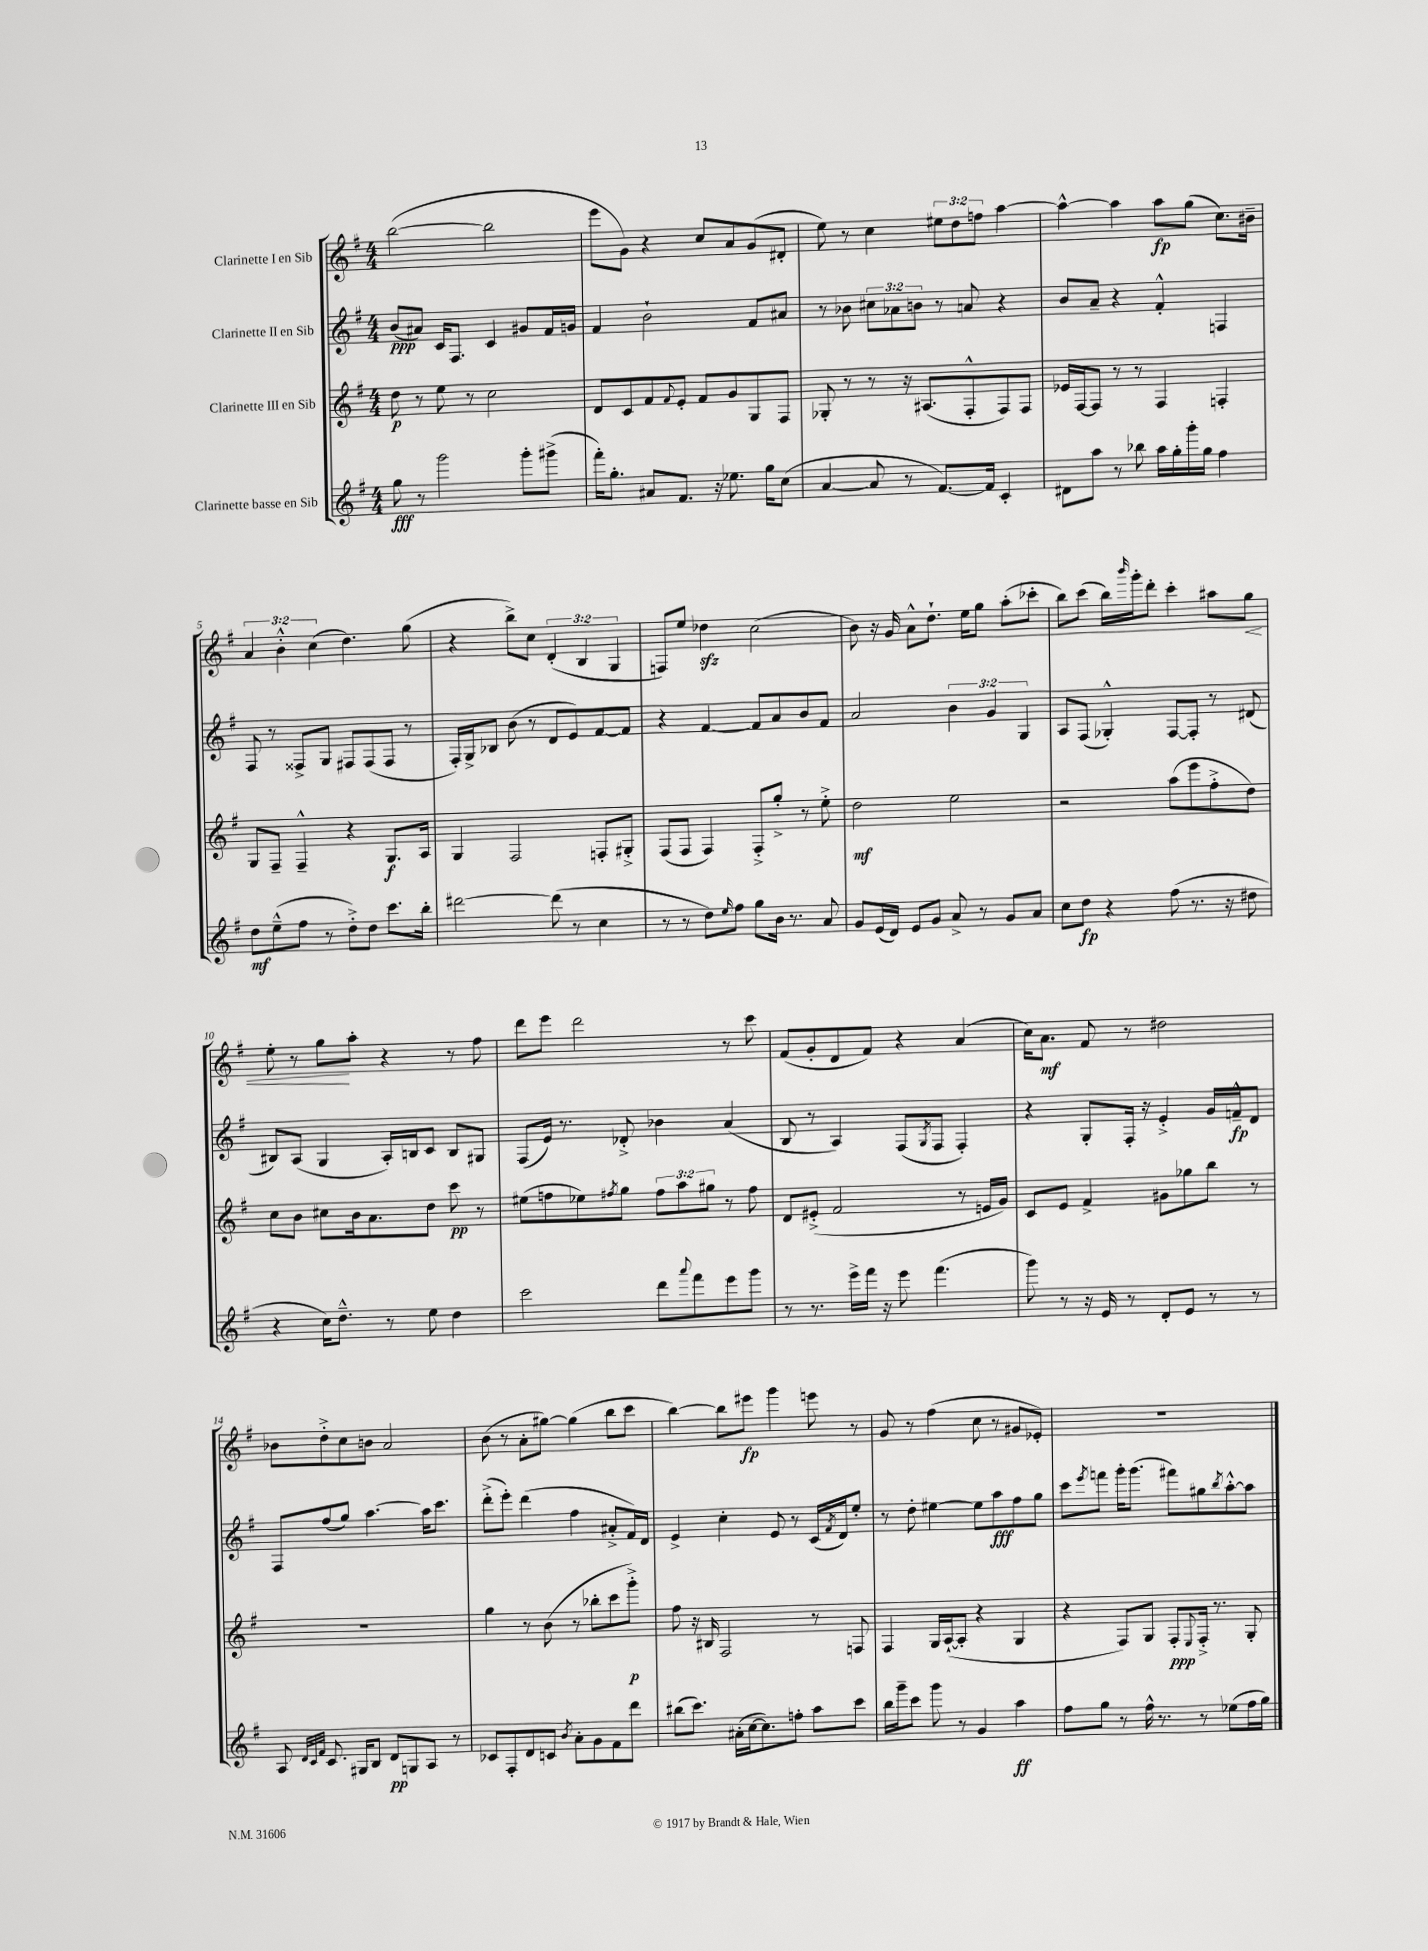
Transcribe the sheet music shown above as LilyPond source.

<<
\new StaffGroup <<
\new Staff = "s0" \with { instrumentName = "Clarinette I en Sib" } {
    \clef treble \key g \major \numericTimeSignature \time 4/4 \override Staff.TupletNumber.text = #tuplet-number::calc-fraction-text
    b''2~( b''2 |
    e'''8 g'8) r4 c''8 a'8 g'8( dis'8-. |
    e''8) r8 c''4 \tuplet 3/2 { eis''8 d''8 f''8 } a''4~ |
    a''4~-^ a''4 a''8\fp g''8( c''8.) bis'16-- |
    \tuplet 3/2 { a'4 b'4-.-^ c''4( } d''4.) g''8( |
    r4 b''8->) c''8 \tuplet 3/2 { d'4-.( b4 g4 } |
    f8) e''8 des''4\sfz c''2( |
    b'8) r16 g'16 a'8-^ d''8.-! e''16 g''8 a''8-.( ces'''8-. |
    b''8) c'''8( b''16) \grace { b'''16 } g'''16-. d'''8-. c'''4-. ais''8 g''8\< |
    e''8-. r8 g''8\! a''8-. r4 r8 fis''8 |
    d'''8 e'''8 d'''2 r8 c'''8 |
    fis'8( g'8-. d'8 fis'8) r4 a'4( |
    c''16) a'8.\mf fis'8 r8 dis''2 |
    bes'8 d''8-.-> c''8 b'8 a'2 |
    b'8( r8 a'8-. gis''8~) gis''4( b''8 c'''8 |
    b''4~) b''8 eis'''8\fp g'''4 e'''8 r8 |
    g'8 r8 fis''4( c''8 r8 gis'8 ees'8-.) |
    R1 \bar "|." |
}
\new Staff = "s1" \with { instrumentName = "Clarinette II en Sib" } {
    \clef treble \key g \major \numericTimeSignature \time 4/4 \override Staff.TupletNumber.text = #tuplet-number::calc-fraction-text
    b'8\ppp( ais'8) c'16 fis8. c'4 gis'8 fis'16 g'16 |
    fis'4 b'2-! fis'8 ais'8 |
    r8 bes'8 \tuplet 3/2 { cis''8 aes'8 b'8 } r8 a'8 r4 |
    b'8 a'8-- r4 fis'4-.-^ f4 |
    fis8 r8 fisis8-> g8 fis8 fis8( fis8 r8 |
    fis16-.) g16-> bes8 b'8( r8 d'8 e'8) fis'8~ fis'8 |
    r4 fis'4~ fis'8 a'8 b'8 fis'8 |
    a'2 \tuplet 3/2 { b'4 g'4 g4 } |
    a8 fis8( ges4-.-^) fis8~ fis8-. r8 dis'8( |
    bis8) a8( g4 a16-.) b16 c'8 b8 gis8 |
    fis8( e'16) r8. des'8-.-> bes'4 a'4( |
    b8 r8 a4) fis8( \acciaccatura { g8 } fis8 fis4-.) |
    r4 g8-. fis16-. r16 e'4-.-> g'16 f'16---^\fp d'8 |
    fis8 fis''8( g''8) a''4.~ a''16 c'''8. |
    d'''8-.->( e'''8-.) d'''4( fis''4 ais'8-.-> fis'16) d'16 |
    e'4-> c''4-. e'8 r8 c'16( \acciaccatura { fis'8 } d'16) e''8-. |
    r8 d''8-. eis''4~ eis''8 a''8\fff fis''8 g''8 |
    c'''8 \acciaccatura { e'''8 } f'''8 g'''16-. g'''8.( fis'''8) gis''8 \acciaccatura { b''8 } a''8~-.-^ a''8 \bar "|." |
}
\new Staff = "s2" \with { instrumentName = "Clarinette III en Sib" } {
    \clef treble \key g \major \numericTimeSignature \time 4/4 \override Staff.TupletNumber.text = #tuplet-number::calc-fraction-text
    d''8\p r8 e''8 r8 c''2 |
    d'8 c'8 fis'8 \appoggiatura { fis'8 } e'8-. fis'8 g'8 g8 fis8 |
    ges8-. r8 r8 r16 ais8.( fis8-.-^ fis8) fis8 |
    ees'16 fis16~ fis8 r8 r8 fis4 f4-. |
    g8 fis8-- fis4---^ r4 g8.\f a16 |
    g4 fis2 f8-. gis8-.-> |
    fis8( fis8 fis4) fis8-.-> g''8-.-> r8 e''8-.-> |
    d''2\mf e''2 |
    r2 a''8( e'''8 fis''8-.-> d''8) |
    c''8 b'8 cis''8 b'16 a'8. d''8 c'''8\pp r8 |
    eis''8( f''8 ees''8) \acciaccatura { fis''8 } g''8 \tuplet 3/2 { fis''8 a''8 gis''8 } r8 fis''8 |
    d'8 eis'8-.->( fis'2 r8 e'16 g'16) |
    c'8 e'8 fis'4-> gis'8 ges''8 b''8 r8 |
    R1 |
    g''4 r8 b'8( r8 bes''8-. c'''8 g'''8-.->\p) |
    fis''8 r16 bis16 fis2 r8 f8 |
    fis4 g16 a16~-!( a8-. r4 g4 |
    r4 fis8) g8 fis8-.\ppp \appoggiatura { e8 } fis16-.-> r8. g8-. \bar "|." |
}
\new Staff = "s3" \with { instrumentName = "Clarinette basse en Sib" } {
    \clef treble \key g \major \numericTimeSignature \time 4/4
    g''8\fff r8 g'''2 g'''8-. gis'''8->( |
    fis'''16-.) g''8.-. ais'8 fis'8. r16 ees''8. g''16 c''8( |
    a'4~ a'8 r8 fis'8.~) fis'16 c'4-. |
    dis'8 a''8 r8 bes''8 a''16 g''16-. g'''16-. g''16 fis''4 |
    d''8\mf e''8---^( fis''8 r8 d''8-.->) d''8 c'''8. b''16-. |
    dis'''2~ dis'''8( r8 c''4 |
    r8 r8 d''8) \grace { e''16 } fis''8 g''8 b'16 r8. a'8 |
    g'8 e'16( d'16) e'8 g'8 a'8-> r8 g'8 a'8 |
    c''8 d''8\fp r4 fis''8( r8. r16 dis''8 |
    r4 c''16) d''8.---^ r8 e''8 d''4 |
    c'''2 d'''8 \appoggiatura { a'''8 } fis'''8 e'''8 g'''8 |
    r8 r8. e'''16-> fis'''16 r16 e'''8 fis'''4.( |
    g'''8) r8 r16 e'16 r8 d'8-. e'8 r8 r8 |
    a8 \grace { d'32 c'32 fis'32 } c'8. gis16 b8 d'8\pp g8 a8 r8 |
    ces'8 fis8-. d'8 c'8 \acciaccatura { b'8 } a'8-. g'8 fis'8 d'''8 |
    bis''8( c'''8.) ais'16-.( c''16~ c''8.) f''8-. a''8 c'''8 |
    b''16 g'''16-- c'''8 g'''8 r8 g'4 a''4\ff |
    fis''8 g''8 r8 fis''16-^ r8. r8 ees''8( fis''16 g''16) \bar "|." |
}
>>
>>
